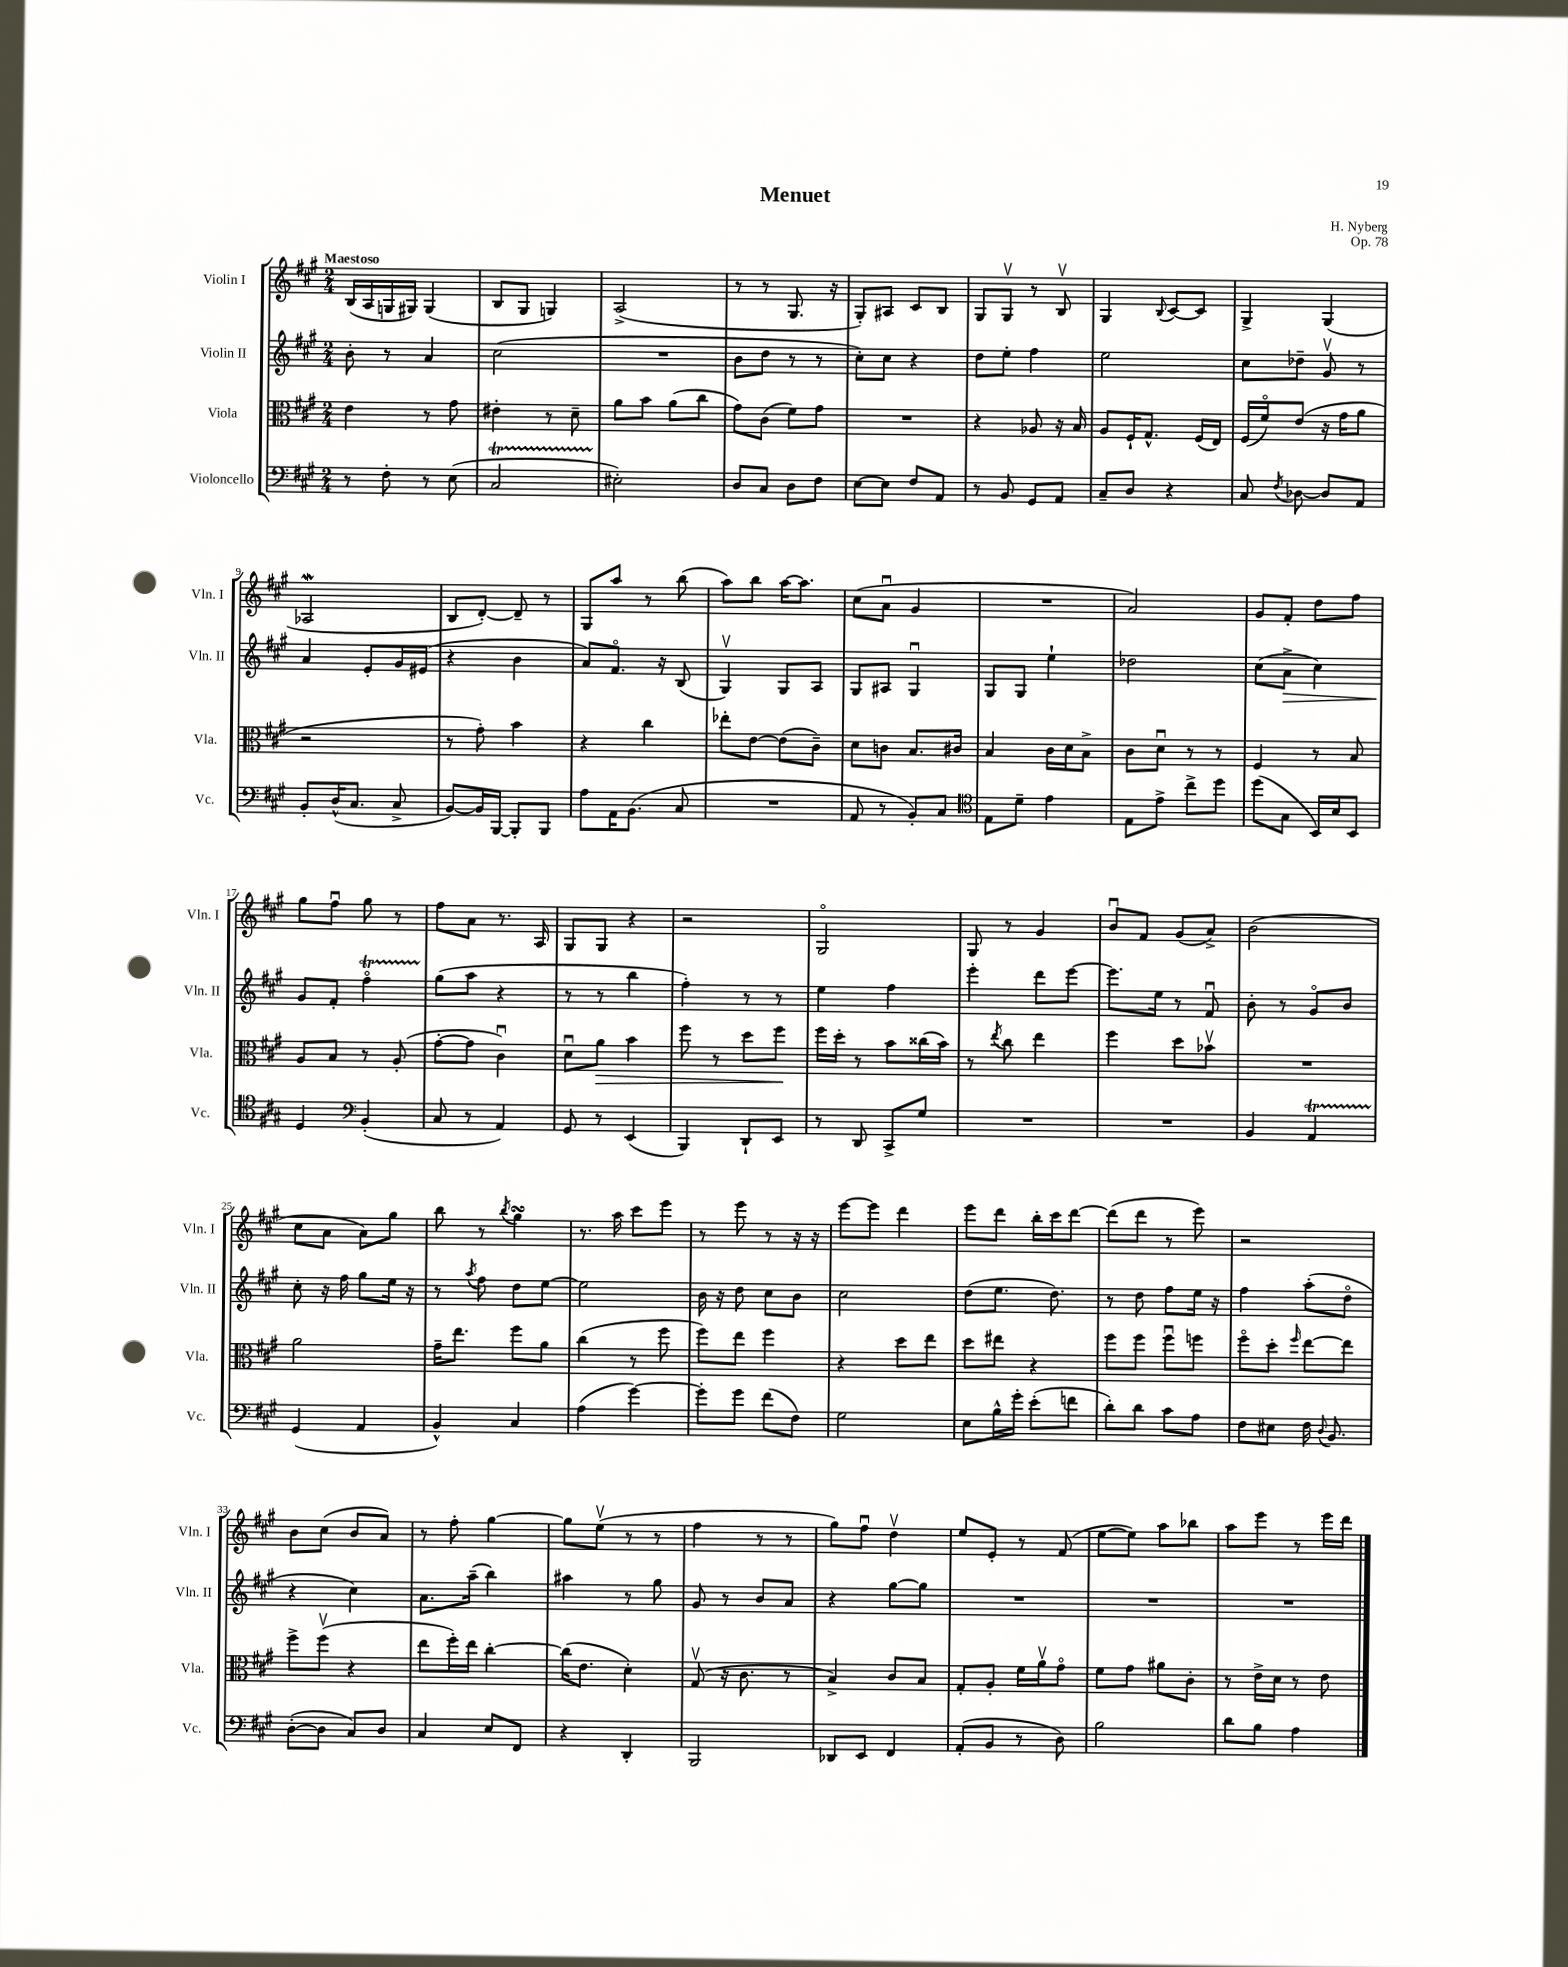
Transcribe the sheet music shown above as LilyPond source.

\header { title = "Menuet" composer = "H. Nyberg" opus = "Op. 78" }
<<
\new StaffGroup <<
\new Staff = "s0" \with { instrumentName = "Violin I" shortInstrumentName = "Vln. I" } {
    \clef treble \key a \major \numericTimeSignature \time 2/4 \tempo "Maestoso"
    \autoBeamOff b16[( a16 g16 gis16]) gis4( |
    b8[ gis8] g4) |
    a2->( |
    r8 r8 gis8. r16 |
    gis8[-.) ais8] cis'8[ b8] |
    gis8[ gis8]\upbow r8 b8\upbow |
    gis4 \appoggiatura { b8 } cis'8[~ cis'8] |
    gis4-> gis4( |
    aes2\mordent |
    b8[ d'8]~-.) d'8-- r8 |
    gis8[ a''8] r8 b''8( |
    a''8[) b''8] a''16[~ a''8.] |
    cis''8[( a'8]\downbow gis'4 |
    R2 |
    a'2) |
    gis'8[ fis'8]-. d''8[ fis''8] |
    gis''8[ fis''8]\downbow gis''8 r8 |
    fis''8[ a'8] r8. a16 |
    gis8[ gis8] r4 |
    r2 |
    gis2\flageolet |
    gis8 r8 gis'4 |
    b'8[\downbow fis'8] gis'8[( a'8]->) |
    b'2( |
    cis''8[ a'8] a'8[) gis''8] |
    b''8 r8 \acciaccatura { b''8 } gis''4\turn |
    r8. a''16 cis'''8[ e'''8] |
    r8 e'''8 r8 r16 r16 |
    e'''8[~ e'''8] d'''4 |
    e'''8[ d'''8] b''16[-. cis'''16 d'''8]~ |
    d'''8[( d'''8] r8 e'''8) |
    r2 |
    b'8[ cis''8]( b'8[ a'8]) |
    r8 fis''8-. gis''4~ |
    gis''8[ e''8]\upbow( r8 r8 |
    fis''4 r8 r8 |
    gis''8[) fis''8]\downbow d''4\upbow |
    e''8[ e'8]-. r8 fis'8( |
    e''8[~ e''8]) a''8[ bes''8] |
    a''8[ e'''8] r8 e'''16[ d'''16] \bar "|." |
}
\new Staff = "s1" \with { instrumentName = "Violin II" shortInstrumentName = "Vln. II" } {
    \clef treble \key a \major \numericTimeSignature \time 2/4
    \autoBeamOff b'8-. r8 a'4 |
    cis''2( |
    R2 |
    b'8[ d''8] r8 r8 |
    cis''8[-.) cis''8] r4 |
    d''8[ e''8]-. fis''4 |
    e''2 |
    cis''8[ des''8]-- gis'8\upbow r8 |
    a'4 e'8[-. gis'16 eis'16]( |
    r4 b'4 |
    a'8[) fis'8.]\flageolet r16 b8( |
    gis4\upbow) gis8[ a8] |
    gis8[ ais8] gis4\downbow |
    gis8[ gis8] e''4-! |
    des''2 |
    cis''8[( a'8]->\> cis''4) |
    gis'8[\! fis'8]-. fis''4\flageolet\startTrillSpan |
    gis''8[\stopTrillSpan( a''8] r4 |
    r8 r8 b''4 |
    fis''4-.) r8 r8 |
    e''4 fis''4 |
    e'''4-. d'''8[ e'''8]~ |
    e'''8.[ e''16] r8 fis'8\downbow |
    b'8-. r8 gis'8[\flageolet b'8] |
    cis''8-. r16 fis''16 gis''8[ e''16] r16 |
    r8 \acciaccatura { a''8 } fis''8 d''8[ e''8]~ |
    e''2 |
    b'16 r16 d''8 cis''8[ b'8] |
    cis''2 |
    d''8[( e''8.] d''8.) |
    r8 d''8 fis''8[ e''16] r16 |
    fis''4 a''8[-.( d''8]\flageolet |
    r4 cis''4) |
    a'8.[ a''16]--( b''4) |
    ais''4 r8 gis''8 |
    gis'8 r8 b'8[ a'8] |
    r4 gis''8[~ gis''8] |
    R2 |
    R2 |
    R2 \bar "|." |
}
\new Staff = "s2" \with { instrumentName = "Viola" shortInstrumentName = "Vla." } {
    \clef alto \key a \major \numericTimeSignature \time 2/4
    \autoBeamOff e'4 r8 gis'8 |
    eis'4-. r8 d'8-- |
    a'8[ b'8] a'8[( cis''8] |
    gis'8[) cis'8]( fis'8[) gis'8] |
    R2 |
    r4 aes8 r16 b16 |
    a8[ fis16-! gis8.]-^ fis16[( e16]) |
    fis16[( fis'16\flageolet) e'8]( r16 gis'16[ a'8] |
    r2 |
    r8 gis'8-.) b'4 |
    r4 cis''4 |
    ees''8[-. e'8]~ e'8[( cis'8]--) |
    d'8[ c'8] b8.[ cis'16] |
    b4 cis'16[ d'16 b8]-> |
    cis'8[ d'8]\downbow r8 r8 |
    fis4 r8 b8 |
    a8[ b8] r8 a8-.( |
    gis'8[~-. gis'8] cis'4\downbow) |
    d'8[\downbow a'8]\> b'4 |
    fis''8 r8 d''8[ fis''8]\! |
    fis''16[ d''16]-. r8 b'8[ cisis''16( b'16]) |
    r8 \acciaccatura { e''8 } cis''8 e''4 |
    fis''4 d''8[ bes'8]\upbow |
    R2 |
    a'2 |
    gis'16[-- e''8.] fis''8[ a'8] |
    cis''4( r8 fis''8 |
    fis''8[) e''8] fis''4 |
    r4 d''8[ e''8] |
    d''8[ eis''8] r4 |
    fis''8[ fis''8] fis''8[\downbow f''8] |
    fis''8[\flageolet d''8]-. \grace { fis''16 } e''8[~ e''8] |
    fis''8[-> fis''8]\upbow( r4 |
    e''8[ fis''16-.) e''16] cis''4~-. |
    cis''16[( e'8.] d'4-.) |
    gis8\upbow( r16 cis'8. r8 |
    b4->) cis'8[ b8] |
    gis8[-. a8]-. fis'16[ a'16\upbow gis'8]\flageolet |
    fis'8[ gis'8] ais'8[ cis'8]-. |
    r8 e'16[-> d'16] r8 e'8 \bar "|." |
}
\new Staff = "s3" \with { instrumentName = "Violoncello" shortInstrumentName = "Vc." } {
    \clef bass \key a \major \numericTimeSignature \time 2/4
    \autoBeamOff r8 fis8-. r8 e8( |
    cis2\startTrillSpan |
    eis2-.\stopTrillSpan) |
    d8[ cis8] d8[ fis8] |
    e8[~ e8] fis8[ a,8] |
    r8 b,8 gis,8[ a,8] |
    cis8[-- d8] r4 |
    cis8 \acciaccatura { fis8 } des8~ des8[ a,8] |
    b,8[-. d16-^( cis8.] cis8-> |
    b,8[~) b,16 b,,16]~ b,,8[-. b,,8] |
    a8[ a,16 b,8.]( cis8 |
    R2 |
    a,8 r8 b,8[-.) cis8] |
    \clef tenor e8[ d'8]-- e'4 |
    e8[ e'8]-> cis''8[-> d''8] |
    d''8[( gis8] b,16[) b16 b,8] |
    d4 \clef bass b,4-.( |
    cis8 r8 a,4) |
    gis,8 r8 e,4( |
    b,,4) d,8[-! e,8] |
    r8 d,8 cis,8[-> gis8] |
    R2 |
    R2 |
    b,4 a,4\startTrillSpan |
    gis,4\stopTrillSpan( a,4 |
    b,4-^) cis4 |
    a4( gis'4~) |
    gis'8[-. gis'8] fis'8[( fis8]) |
    gis2 |
    e8[ b16-^ gis'16]-. e'8[-.( f'8] |
    d'8[-.) d'8] cis'8[ a8] |
    fis8[ eis8] fis16 \appoggiatura { d8 } b,8. |
    d8[~-.( d8] cis8[) d8] |
    cis4 e8[ fis,8] |
    r4 d,4-. |
    b,,2 |
    des,8[ e,8] fis,4 |
    a,8[-.( b,8] r8 d8) |
    b2 |
    d'8[ b8] a4 \bar "|." |
}
>>
>>
